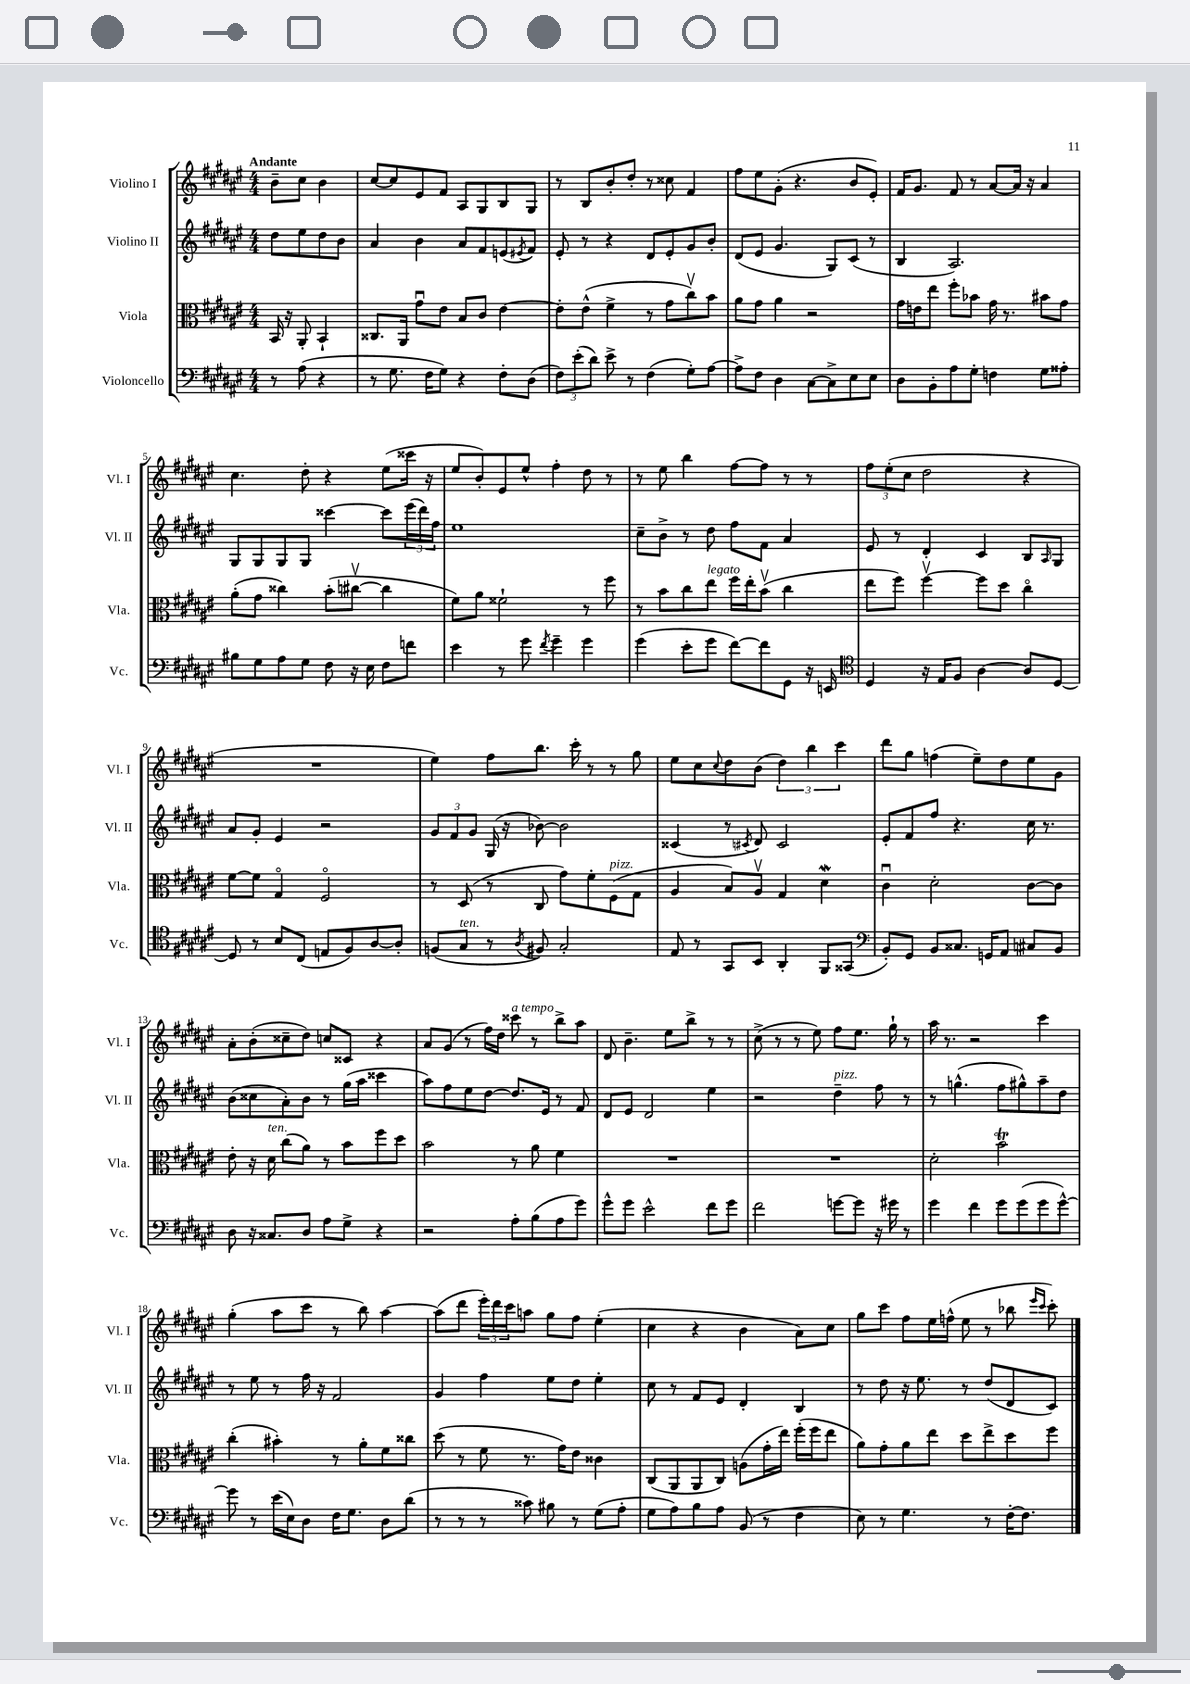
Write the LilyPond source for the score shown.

<<
\new StaffGroup <<
\new Staff = "s0" \with { instrumentName = "Violino I" shortInstrumentName = "Vl. I" } {
    \clef treble \key fis \major \numericTimeSignature \time 4/4 \partial 2 \tempo "Andante"
    b'8-- cis''8 b'4 |
    cis''8~ cis''8 eis'8 fis'8 ais8 gis8 b8 gis8 |
    r8 b8 b'8-. dis''8-. r8 cisis''8 fis'4 |
    fis''8 eis''8 gis'8-.( r4. b'8 eis'8-.) |
    fis'16 gis'8. fis'8 r8 ais'8~ ais'16 r16 ais'4 |
    cis''4. dis''8-. r4 eis''8( cisis'''16 r16 |
    eis''8 b'8-.) eis'8 eis''8-^ fis''4-. dis''8 r8 |
    r8 eis''8 b''4 fis''8~ fis''8 r8 r8 |
    \tuplet 3/2 { fis''8 eis''8-.( cis''8 } dis''2 r4 |
    R1 |
    eis''4) fis''8 b''8. cis'''16-. r8 r8 gis''8 |
    eis''8 cis''8 \appoggiatura { cis''8 } dis''8 b'8( \tuplet 3/2 { dis''4) b''4 cis'''4 } |
    dis'''8 gis''8 f''4( eis''8--) dis''8 eis''8 gis'8 |
    ais'8-. b'8-.( cisis''8-- dis''8) c''8 cisis'8 r4 |
    ais'8 gis'8( r8 fis''16) dis''16 cisis'''8^\markup { \italic "a tempo" } r8 b''8-> ais''8 |
    dis'8 b'4.-- eis''8 b''8-> r8 r8 |
    cis''8->( r8 r8 eis''8) fis''8 eis''8. gis''16-! r8 |
    ais''16 r8. r2 cis'''4 |
    gis''4-.( ais''8 cis'''8 r8 b''8) ais''4~ |
    ais''8( dis'''8 \tuplet 3/2 { eis'''16-.) dis'''16 cis'''16 } a''8 gis''8 fis''8 eis''4-.( |
    cis''4 r4 b'4 ais'8) cis''8 |
    gis''8 cis'''8 fis''8 eis''16 f''16-^( eis''8 r8 bes''8 \grace { eis'''16 cis'''16 } cis'''8-.) \bar "|." |
}
\new Staff = "s1" \with { instrumentName = "Violino II" shortInstrumentName = "Vl. II" } {
    \clef treble \key fis \major \numericTimeSignature \time 4/4 \partial 2
    dis''8 eis''8 dis''8 b'8 |
    ais'4 b'4 ais'8 fis'8 e'8( \acciaccatura { eis'8 } fis'8) |
    eis'8-. r8 r4 dis'8 eis'8-. gis'8 b'8-. |
    dis'8( eis'8 gis'4. gis8) cis'8( r8 |
    b4 ais2.) |
    gis8 gis8 gis8 gis8 cisis'''4~ cisis'''8 \tuplet 3/2 { eis'''16( dis'''16) fis''16 } |
    eis''1 |
    cis''8-- b'8-> r8 dis''8 fis''8 fis'8 ais'4 |
    eis'8 r8 dis'4-. cis'4 b8 \grace { ais16 } gis8 |
    ais'8 gis'8-. eis'4 r2 |
    \tuplet 3/2 { gis'8 fis'8 gis'8 } gis16( r16 bes'8~) bes'2 |
    cisis'4( r8 \acciaccatura { cis'8 } dis'8) cis'2 |
    eis'8-. fis'8 fis''8 r4. cis''16 r8. |
    b'8( cisis''8 ais'8-.) b'8 r8 gis''16( ais''16 cisis'''4 |
    ais''8) fis''8 eis''8 dis''8~ dis''8. eis'16 r8 fis'8 |
    dis'8 eis'8 dis'2 eis''4 |
    r2 dis''4--^\markup { \italic "pizz." } fis''8 r8 |
    r8 g''4.-^( fis''8 gis''8-^) ais''8-- dis''8 |
    r8 eis''8 r8 fis''16 r16 fis'2 |
    gis'4 fis''4 eis''8 dis''8 eis''4-. |
    cis''8 r8 fis'8 eis'8 dis'4-. b4 |
    r8 dis''8 r16 eis''8. r8 dis''8( dis'8 cis'8) \bar "|." |
}
\new Staff = "s2" \with { instrumentName = "Viola" shortInstrumentName = "Vla." } {
    \clef alto \key fis \major \numericTimeSignature \time 4/4 \partial 2
    b,16 r16 ais,8-. b,4-! |
    cisis8. ais,16 gis'8\downbow eis'8 b8 cis'8 eis'4~ |
    eis'8-. eis'8-^( fis'4-> r8 gis'8 cis''8\upbow) b'8 |
    ais'8 gis'8 ais'4 r2 |
    gis'16 e'16 eis''8 fis''8-. bes'8 gis'16 r8. bis'8 gis'8 |
    ais'8-.( gis'8 cisis''4) b'8-.( cis''8~\upbow cis''4 |
    fis'8) ais'8 fisis'2-! r8 fis''8 |
    r8 b'8 cis''8 eis''8^\markup { \italic "legato" } fis''16 eis''16-. b'8\upbow( cis''4 |
    eis''8 fis''8) fis''4~\upbow fis''8 dis''8 cis''4\flageolet |
    fis'8~ fis'8 gis4\flageolet fis2\flageolet |
    r8 dis8( r8 cis8 gis'8) fis'8-. fis8^\markup { \italic "pizz." }( gis8 |
    ais4 b8) ais8\upbow gis4 dis'4\mordent |
    cis'4\downbow dis'2-. cis'8~ cis'8 |
    eis'8-. r16 dis'16^\markup { \italic "ten." } cis''8( ais'8) r8 b'8 fis''8 dis''8 |
    b'2 r8 ais'8 fis'4 |
    R1 |
    R1 |
    dis'2-. b'2\trill |
    cis''4-.( bis'4-.) r8 ais'8-. fis'8 cisis''8 |
    dis''8( r8 fis'8 r8. gis'16) eis'8 cisis'4 |
    cis8( ais,8 ais,8 cis8) a8( gis'16-. eis''16) fis''16-.( fis''16 eis''8 |
    ais'8) gis'8-. ais'8 eis''8 dis''8 eis''8-> dis''8 fis''8 \bar "|." |
}
\new Staff = "s3" \with { instrumentName = "Violoncello" shortInstrumentName = "Vc." } {
    \clef bass \key fis \major \numericTimeSignature \time 4/4 \partial 2
    r8 ais8( r4 |
    r8 gis8. fis16 gis8) r4 fis8-. dis8( |
    \tuplet 3/2 { fis8) eis'8-.( dis'8) } eis'8-> r8 fis4( gis8-.) ais8~ |
    ais8-> fis8 dis4 cis8~ cis8-> eis8 eis8 |
    dis8 b,8-. ais8 gis8-. f4 gis8 aisis8-. |
    bis8 gis8 ais8 gis8 fis8 r16 eis16 fis8 f'8 |
    eis'4 r8 gis'8 \acciaccatura { fis'8 } gis'4-- gis'4 |
    gis'4( eis'8-. gis'8 fis'8~) fis'8 gis,8 r16 e,16 |
    \clef tenor dis4 r16 eis16 fis8 ais4~ ais8 dis8~ |
    dis8 r8 b8 cis8( e8 fis8) ais8~ ais8-. |
    f8( gis8^\markup { \italic "ten." } r8 \acciaccatura { ais8 } fis8) gis2-. |
    eis8 r8 gis,8 b,8 ais,4-. fis,8 gisis,8( |
    \clef bass b,8-.) gis,8 b,8 cisis8. g,16 ais,8 cis8 b,8 |
    dis8 r16 cisis8. dis8 ais8 gis8-> r4 |
    r2 ais8-. b8( ais8 gis'8) |
    gis'8-^ gis'8 eis'2-^ fis'8 gis'8 |
    fis'2 g'8~ g'8 r16 gis'16 r8 |
    gis'4 fis'4 gis'8 gis'8( gis'8 gis'8~-^) |
    gis'8 r8 eis'16( eis16) dis8 fis16 gis8. dis8 dis'8( |
    r8 r8 r8 cisis'8) bis8 r8 gis8( ais8-. |
    gis8 ais8) b8 ais8 b,8( r8 fis4 |
    eis8) r8 gis4. r8 fis16~-. fis8. \bar "|." |
}
>>
>>
